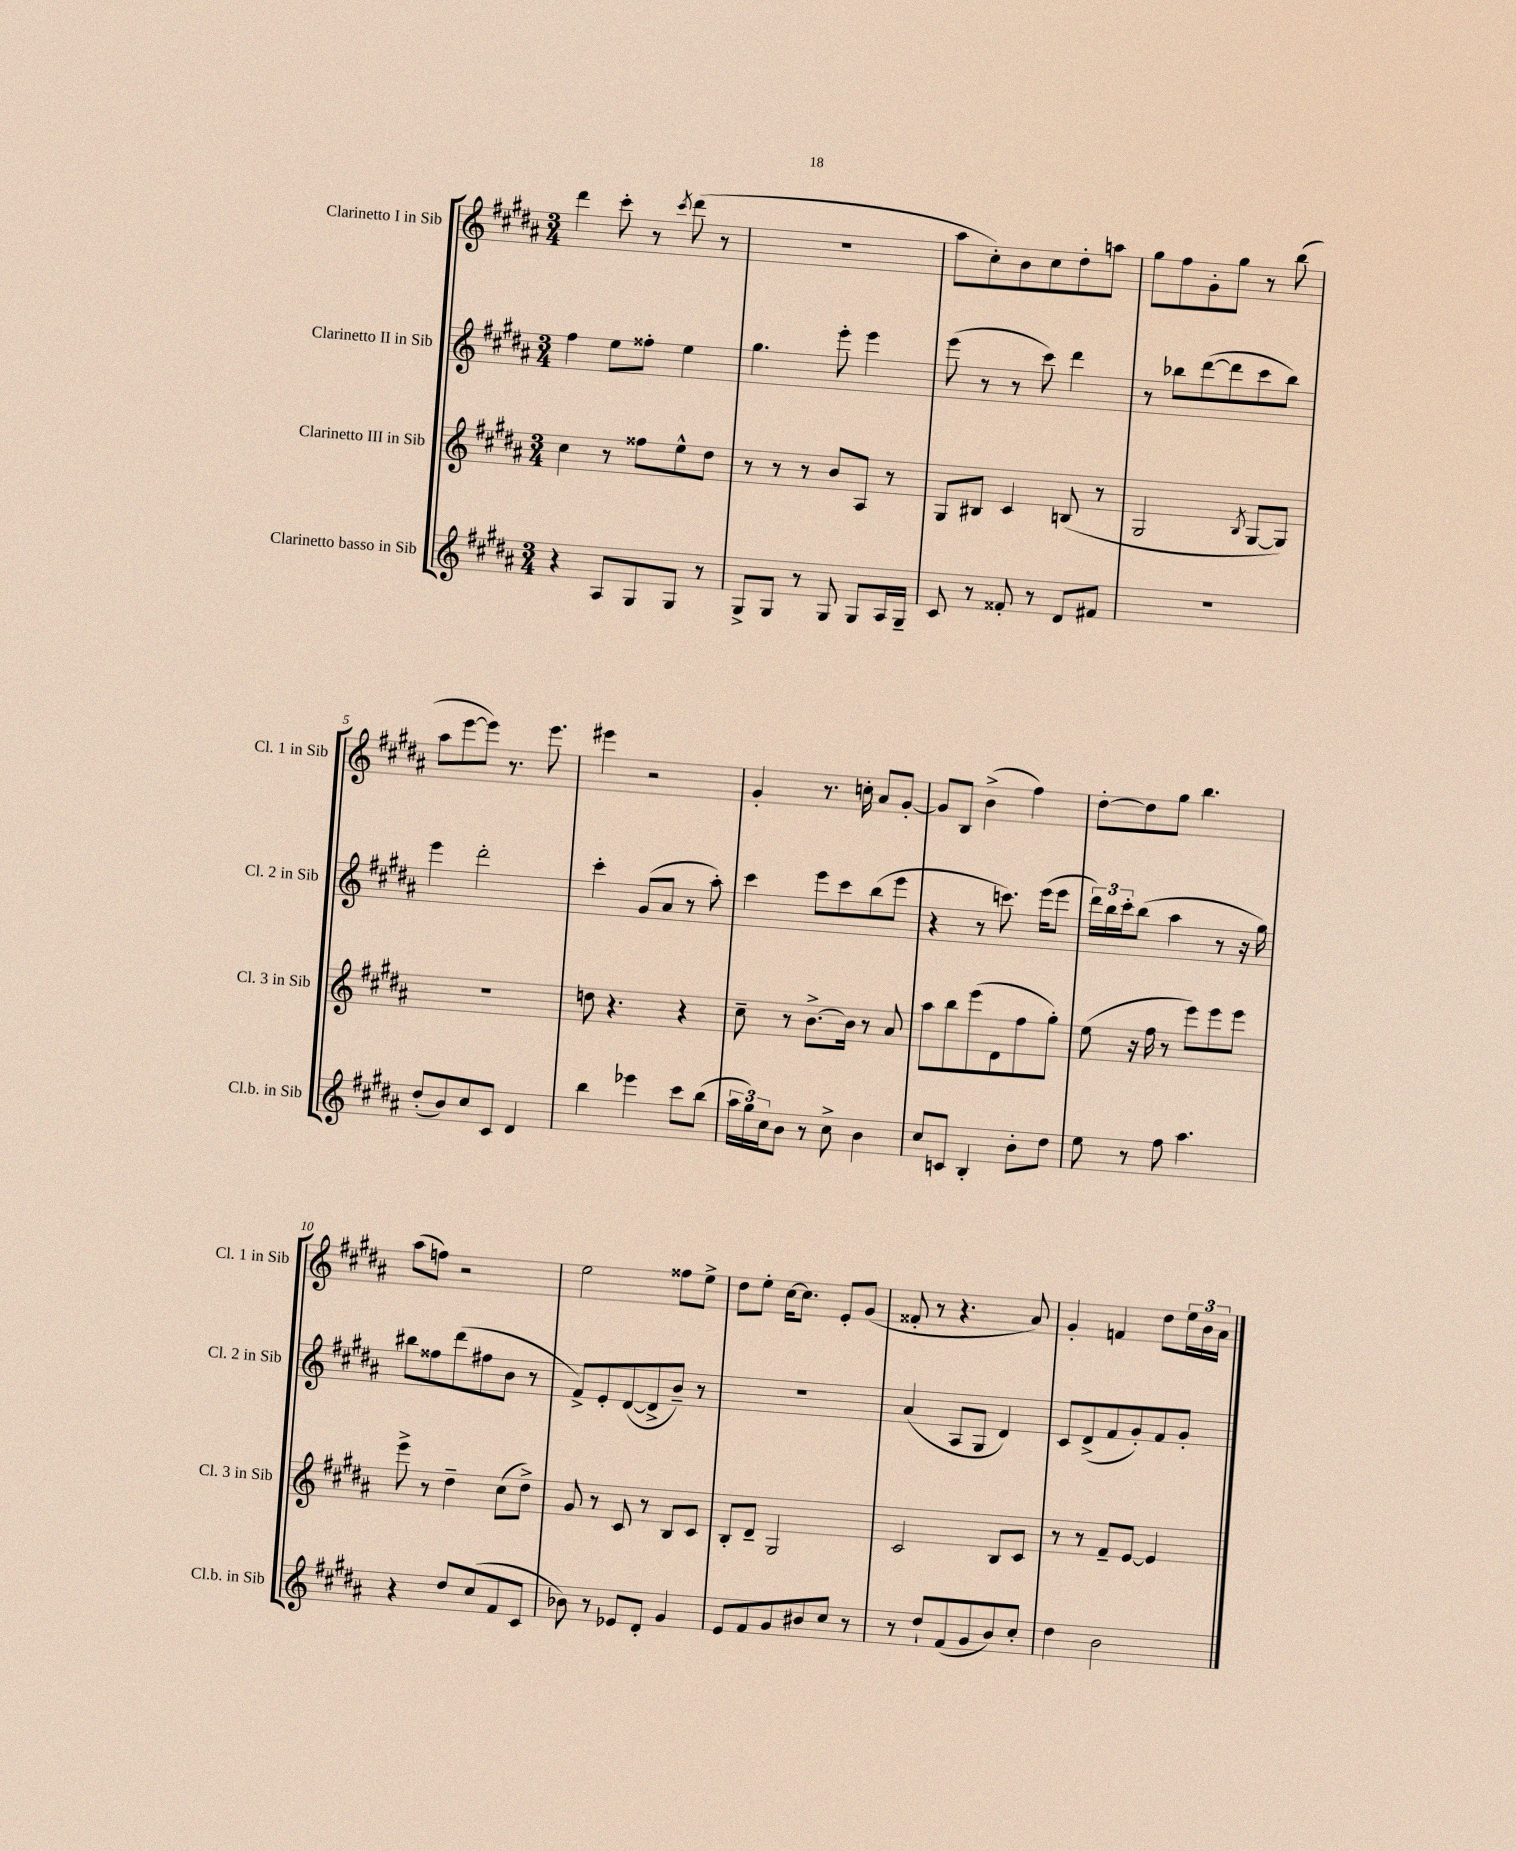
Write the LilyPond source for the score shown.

<<
\new StaffGroup <<
\new Staff = "s0" \with { instrumentName = "Clarinetto I in Sib" shortInstrumentName = "Cl. 1 in Sib" } {
    \clef treble \key b \major \numericTimeSignature \time 3/4
    dis'''4 cis'''8-. r8 \acciaccatura { cis'''8 } dis'''8( r8 |
    R2. |
    ais''8 cis''8-.) b'8 cis''8 dis''8-. a''8 |
    gis''8 fis''8 gis'8-. gis''8 r8 b''8( |
    ais''8 e'''8~ e'''8) r8. e'''8. |
    eis'''4 r2 |
    gis'4-. r8. c''16-. ais'8 gis'8~-. |
    gis'8 b8 b'4->( fis''4) |
    dis''8~-. dis''8 gis''8 b''4. |
    ais''8( f''8) r2 |
    e''2 fisis''8 e''8-> |
    dis''8 e''8-. cis''16~ cis''8. e'8-. gis'8( |
    fisis'8-. r8 r4. ais'8) |
    gis'4-. f'4 dis''8 \tuplet 3/2 { e''16 b'16 ais'16 } \bar "|." |
}
\new Staff = "s1" \with { instrumentName = "Clarinetto II in Sib" shortInstrumentName = "Cl. 2 in Sib" } {
    \clef treble \key b \major \numericTimeSignature \time 3/4
    fis''4 e''8 fisis''8-. e''4 |
    gis''4. e'''8-. e'''4 |
    e'''8( r8 r8 cis'''8) dis'''4 |
    r8 bes''8 dis'''8~( dis'''8 cis'''8 bes''8) |
    e'''4 dis'''2-. |
    cis'''4-. gis'8( ais'8 r8 ais''8-.) |
    cis'''4 e'''8 cis'''8 b''8( e'''8 |
    r4 r8 c'''8.) e'''16( e'''8 |
    \tuplet 3/2 { dis'''16) b''16 cis'''16-. } b''8( ais''4 r8 r16 gis''16) |
    bis''8 fisis''8 dis'''8( fis''8 b'8 r8 |
    fis'8->) e'8-. dis'8~( dis'8-> b'8--) r8 |
    R2. |
    ais'4( ais8 gis8 dis'4) |
    cis'8 dis'8->( fis'8 gis'8-.) fis'8 gis'8-. \bar "|." |
}
\new Staff = "s2" \with { instrumentName = "Clarinetto III in Sib" shortInstrumentName = "Cl. 3 in Sib" } {
    \clef treble \key b \major \numericTimeSignature \time 3/4
    cis''4 r8 fisis''8 e''8-^ dis''8 |
    r8 r8 r8 b'8 ais8 r8 |
    gis8 bis8 cis'4 b8( r8 |
    gis2 \acciaccatura { b8 } gis8~ gis8) |
    R2. |
    d''8 r4. r4 |
    cis''8-- r8 b'8.~-> b'16 r8 ais'8 |
    ais''8 b''8 e'''8( dis'8 fis''8 gis''8-.) |
    e''8( r16 fis''16 r8 e'''8) e'''8 e'''8 |
    e'''8-> r8 dis''4-- cis''8( dis''8->) |
    gis'8 r8 cis'8 r8 b8 cis'8 |
    b8-. dis'8-- gis2 |
    cis'2 b8 cis'8 |
    r8 r8 fis'8-- e'8~ e'4 \bar "|." |
}
\new Staff = "s3" \with { instrumentName = "Clarinetto basso in Sib" shortInstrumentName = "Cl.b. in Sib" } {
    \clef treble \key b \major \numericTimeSignature \time 3/4
    r4 ais8 gis8 gis8 r8 |
    gis8-> gis8 r8 gis8 gis8 ais16 gis16-- |
    cis'8 r8 fisis'8-. r8 dis'8 fis'8 |
    R2. |
    dis''8-.( b'8) cis''8 cis'8 dis'4 |
    b''4 ees'''4 cis'''8 b''8( |
    \tuplet 3/2 { ais''16 gis''16) cis''16 } b'8 r8 cis''8-> b'4 |
    cis''8 c'8 b4-. b'8-. dis''8 |
    e''8 r8 fis''8 ais''4. |
    r4 dis''8 cis''8( fis'8 cis'8 |
    bes'8) r8 ees'8 dis'8-. gis'4 |
    e'8 fis'8 gis'8 bis'8 cis''8 r8 |
    r8 dis''8-! fis'8( gis'8 b'8) cis''8-. |
    dis''4 b'2 \bar "|." |
}
>>
>>
